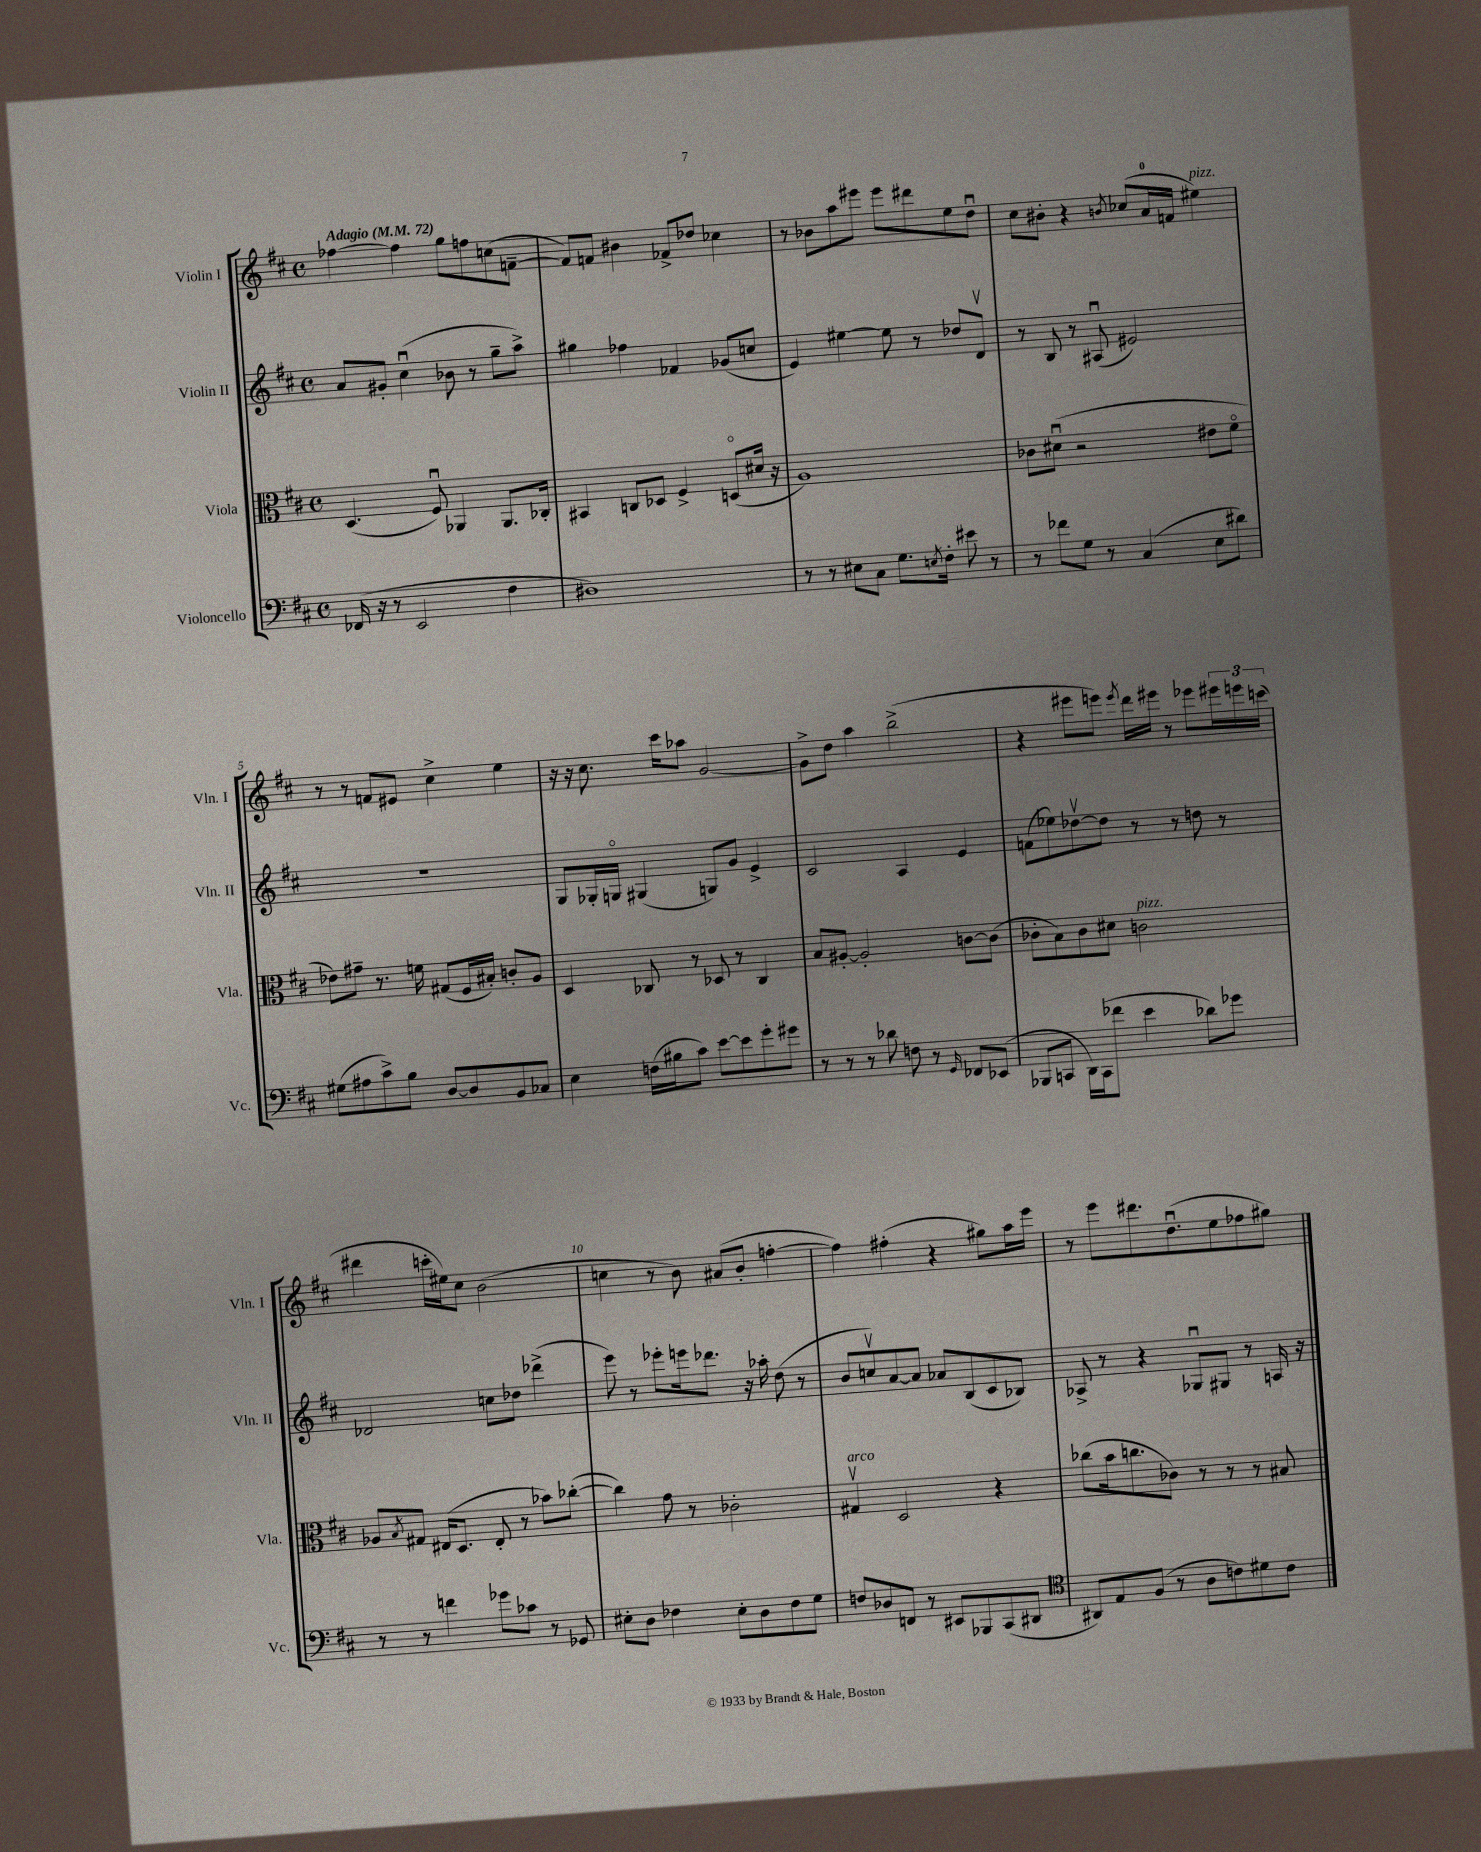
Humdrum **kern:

**kern	**kern	**kern	**kern
*part4	*part3	*part2	*part1
*staff4	*staff3	*staff2	*staff1
*I"Violoncello	*I"Viola	*I"Violin II	*I"Violin I
*I'Vc.	*I'Vla.	*I'Vln. II	*I'Vln. I
*clefF4	*clefC3	*clefG2	*clefG2
*k[f#c#]	*k[f#c#]	*k[f#c#]	*k[f#c#]
*M4/4	*M4/4	*M4/4	*M4/4
*met(c)	*met(c)	*met(c)	*met(c)
*MM72	*MM72	*MM72	*MM72
=1	=1	=1	=1
!	!	!	!LO:TX:a:B:t=Adagio
(16FF-X/	(4.D/	8a/L	[4ff-X\
16r	.	.	.
8r	.	8g#X'/J	.
2EE/	.	(4cc#u\	4ff-\]
.	8F#u/)	.	.
.	4AA-X/	8b-X\	8gg\L
.	.	8r	8ffn\
4F#\	8.AA-/L	8gg~\L	(8ccn\
.	.	8aa^\J)	[8fn~\J
.	16C-X'/Jk	.	.
=2	=2	=2	=2
1D#X)	4BB#X/	4gg#X\	8f/L])
.	.	.	8fn/J
.	8Cn/L	4ff-X\	4b#X\
.	8D-X/J	.	.
.	4F#^/	4f-X/	8f-X^/L
.	.	.	8dd-X/J
.	(8Dn/L	(8g-X/L	4cc-X\
.	16d#X/Jk	8ccn/J	.
.	16r	.	.
=3	=3	=3	=3
8r	1A)	4e/)	8r
8r	.	.	8b-X\L
8E#X\L	.	[4ee#X\	8aa\
8C#\J	.	.	8eee#X\J
8.G\L	.	8ee#\]	8eee#\L
.	.	8r	8ddd#X\
8qEn/	.	.	.
16F#'\Jk	.	.	.
8e#X\	.	8dd-X/L	8ee\
8r	.	8dv/J	8ddu\J
=4	=4	=4	=4
8r	8c-X\L	8r	8cc#\L
8f-X\L	(8d#Xu\J	8B/	8b#X'\J
8G\J	2r	8r	4r
8r	.	(8A#Xu/	.
.	.	.	8qbn/
(4C#/	.	2e#X/)	(8cc-X/L
.	.	.	16a/L
.	.	.	16fn/JJ
!	!	!	!LO:TX:a:i:t=pizz.
8E\L	8e#X\L	.	4ee#X\)
8d#X\J)	8f#\J	.	.
!!LO:LB:g=z
=5	=5	=5	=5
(8G#X\L	8e-X\L)	1r	8r
8A#X\	8g#X~\J	.	8r
8c#^\)	8.r	.	8fn/L
8B\J	.	.	8e#X/J
.	16fn\	.	.
[8D/L	(8G#X/L	.	4cc#^\
8D/]	16F#/L	.	.
.	16B#X'/JJ)	.	.
8BB/	8cn'/L	.	4ee\
8C-X/J	8A/J	.	.
=6	=6	=6	=6
4E\	4D/	8G/L	16r
.	.	.	16r
.	.	16G-X'/L	8.cc#\
.	.	16Gn/JJ	.
(16Fn\LL	8C-X/	(4G#X/	.
16B#X\J	.	.	16ccc#\KL
8c#\J)	8r	.	8aa-X\J
[8e\L	8D-X/	8Gn/L)	[2g/
8e\]	8r	8g/J	.
8g'\	4C-/	4e^/	.
8g#X\J	.	.	.
=7	=7	=7	=7
8r	8B/L	2c#/	8g^\L]
8r	[8A#X'/J	.	8dd\J
8r	2A#'/]	.	4aa\
8d-X\	.	.	.
8Fn\	.	4A/	(2bb^\
8r	.	.	.
16qqGG/	.	.	.
8FF-X/L	[8cn\L	4e/	.
(8EE-X/J	(8c\J]	.	.
=8	=8	=8	=8
8BBB-X/L	8c-X'\L	(8fn\L	4r
8CCn/J	8B\)	8ee-X\)	.
16DD\LL)	8c-\	[8dd-Xv\	8eee#X\L
(16CC\J	.	.	.
8f-X\J	8d#X\J	8dd-\J]	8eeen\J)
.	.	.	8qeee/
!	!LO:TX:a:i:t=pizz.	!	!
4e\	2cn\	8r	16ddd\LL
.	.	.	16eee#X\JJ
.	.	8r	8r
8d-X\L)	.	8ddn\	8eee-X\L
8g-X\J	.	8r	24eee#X\L
.	.	.	24eeen\
.	.	.	(24cccn\JJ
!!LO:LB:g=z
=9	=9	=9	=9
8r	8A-X/L	2d-X/	4ddd#X\
.	8qB/	.	.
8r	8G#X/J	.	.
4fn\	(16E#X/KL	.	16cccn'\LL
.	8.D/J	.	16ee#X\J)
.	.	.	8cc#\J
8g-X\L	8E#'/	8ccn\L	(2b\
8c-X\J	8r	8dd-X\J	.
8r	8b-X\L)	(4ddd-X^\	.
8GG-X/	([8cc-X'\J	.	.
=10	=10	=10	=10
8E#X'\L	4cc-\])	8eee\)	4ccn\
8D\J	.	8r	.
4F-X\	8g\	8eee-X'\L	8r
.	8r	16eeen\k	8b\)
.	.	8.ddd-X\J	.
8E#'\L	2c-X'\	.	(8a#X/L
8D\	.	16r	8b'/J
.	.	16aa-X'\	.
8F-\	.	(8dd\	[4ffn'\
8G\J	.	8r	.
=11	=11	=11	=11
!	!LO:TX:a:i:t=arco	!	!
8Fn/L	4G#Xv/	8b/L	4ff\])
8D-X/	.	8ccnv/)	.
8FFn/J	2D/	[8a/	(4ff#X'\
8r	.	8a/J]	.
8EE#X/L	.	8a-X/L	4r
8BBB-X/	.	(8B/	.
(8CC#/	4r	8c#/	8gg#X\L)
8DD#X/J	.	8B-X/J)	16aa\L
.	.	.	16eee\JJ
=12	=12	=12	=12
*clefC4	*	*	*
8AA#X/L)	(8cc-X\L	8A-X^/	8r
8E/	16b\k	8r	8eee\L
.	8.ccn\	.	.
(8F#/J	.	4r	8.ddd#X\
8r	8c-X\J)	.	.
.	.	.	(8.ddu\
8A\L	8r	8G-Xu/L	.
8cn\)	8r	8G#X/J	8ee\
8d#X\	8r	8r	8ff-X\
8c\J	8B#X/	16An/	8gg#X\J)
.	.	16r	.
==	==	==	==
*-	*-	*-	*-
